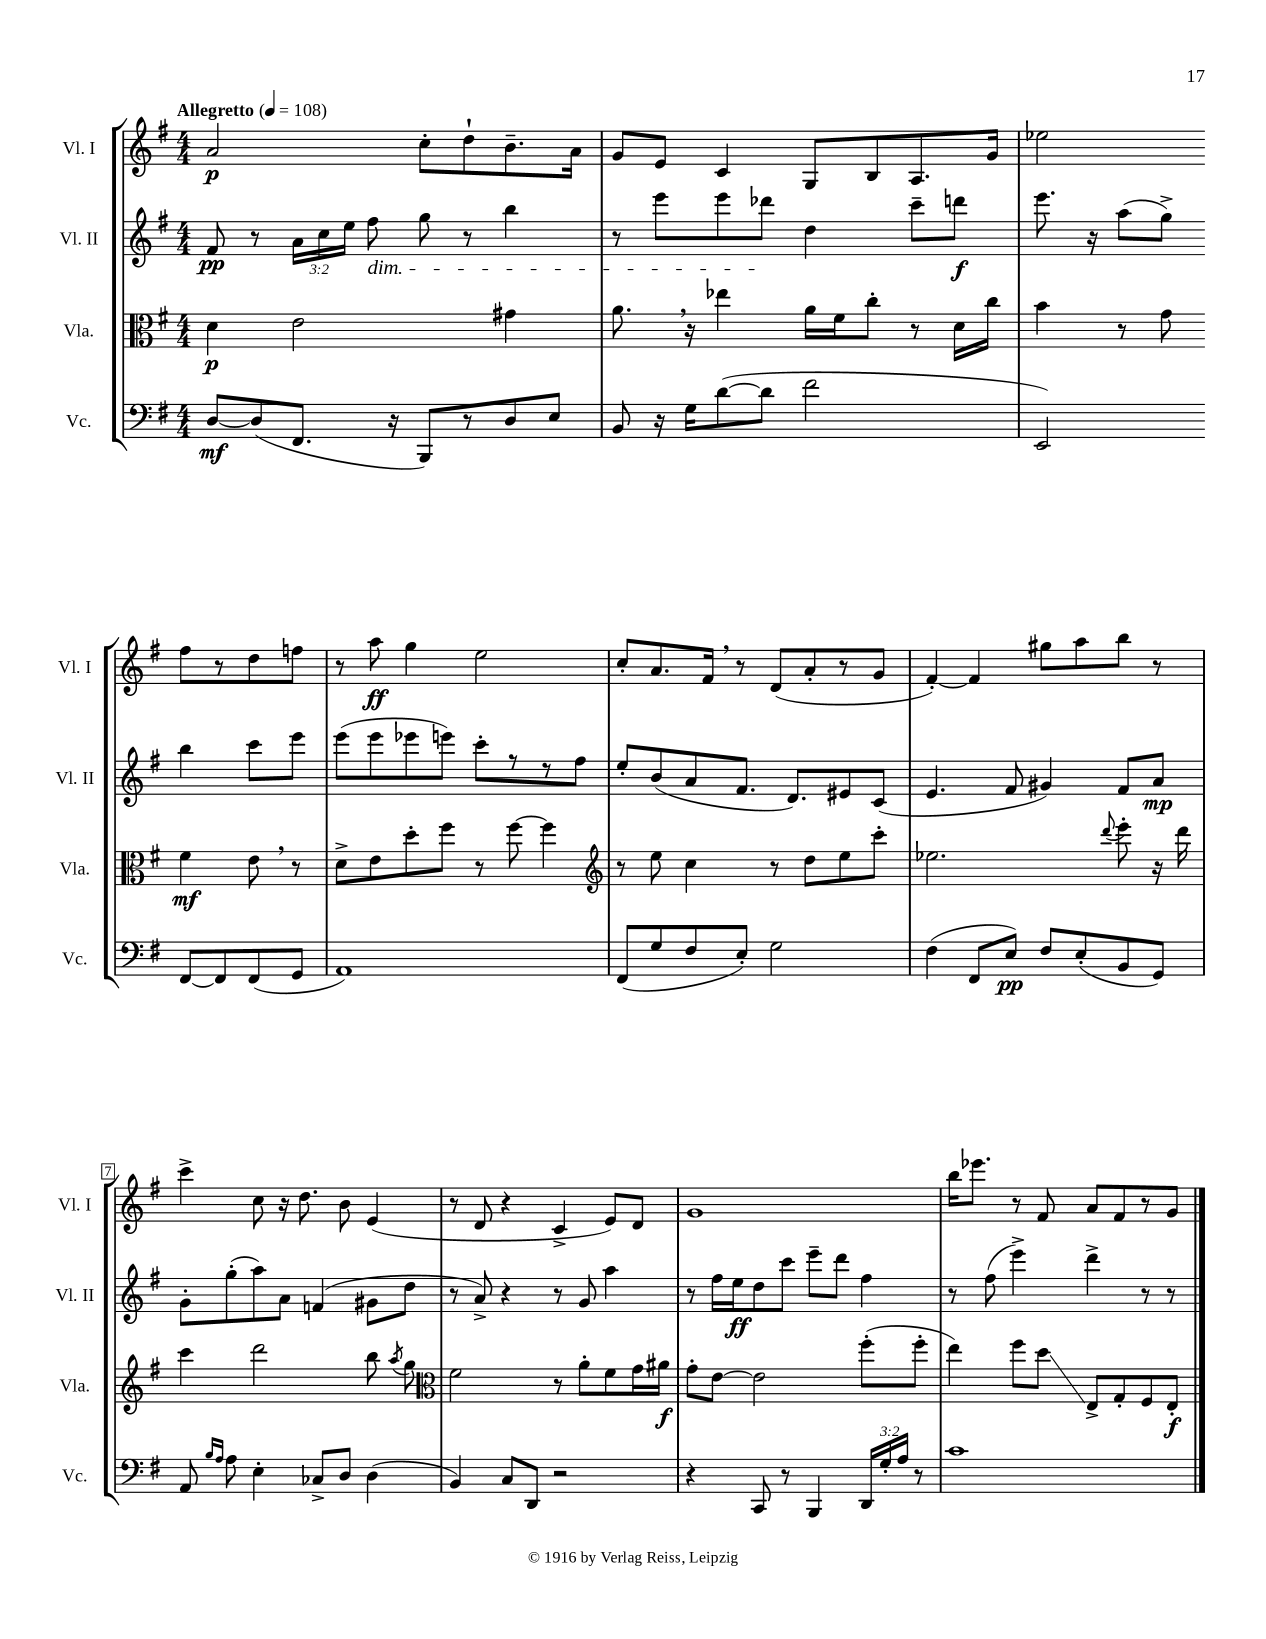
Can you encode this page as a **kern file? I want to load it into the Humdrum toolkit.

**kern	**kern	**kern	**kern
*staff4	*staff3	*staff2	*staff1
*clefF4	*clefC3	*clefG2	*clefG2
*k[f#]	*k[f#]	*k[f#]	*k[f#]
*M4/4	*M4/4	*M4/4	*M4/4
*MM108	*MM108	*MM108	*MM108
[8D/L	4d\	8f#/	2a/
(8D/]	.	8r	.
8.FF#/J	2e\	24a\LL	.
.	.	24cc\	.
.	.	24ee\JJ	.
.	.	8ff#\	.
16r	.	.	.
8BBB/L)	.	8gg\	8cc'\L
8r	.	8r	8dd`\
8D/	4g#\	4bb\	8.b~\
8E/J	.	.	.
.	.	.	16a\Jk
=	=	=	=
8BB/	8.a\	8r	8g/L
16r	.	8eee\L	8e/J
16G\LK	16r	.	.
([8d\	4ee-\	8eee\	4c/
8d\]J	.	8ddd-\J	.
2f#\	16a\LL	4dd\	8G/L
.	16f#\J	.	.
.	8cc'\J	.	8B/
.	8r	8ccc~\L	8.A/
.	16d\LL	8ddd\J	.
.	16cc\JJ	.	16g/Jk
=	=	=	=
2EE/)	4b\	8.eee\	2ee-\
.	.	16r	.
.	8r	(8aa\L	.
.	8g\	8gg^\J)	.
[8FF#/L	4f#\	4bb\	8ff#\L
8FF#/]	.	.	8r
(8FF#/	8e\	8ccc\L	8dd\
8GG/J	8r	8eee\J	8ff\J
=	=	=	=
1AA)	8d^\L	(8eee\L	8r
.	8e\	8eee\	8aa\
.	8dd'\	8eee-\	4gg\
.	8ff#\J	8eee\J)	.
.	8r	8ccc'\L	2ee\
.	[8ff#\	8r	.
.	4ff#\]	8r	.
.	.	8ff#\J	.
=	=	=	=
*	*clefG2	*	*
(8FF#/L	8r	8ee'/L	8cc'/L
8G/	8ee\	(8b/	8.a/
8F#/	4cc\	8a/	.
.	.	.	16f#/Jk
8E'/J)	.	8.f#/J	8r
2G\	8r	.	(8d/L
.	.	8.d/L)	.
.	8dd\L	.	8a'/
.	8ee\	8e#/	8r
.	8ccc'\J	(8c/J	8g/J
=	=	=	=
(4F#\	2.ee-\	4.e/	[4f#'/)
8FF#/L	.	.	4f#/]
8E/J)	.	8f#/	.
8F#/L	.	4g#/)	8gg#\L
(8E'/	.	.	8aa\
.	8qqddd/	.	.
8BB/	8eee'\	8f#/L	8bb\J
8GG/J)	16r	8a/J	8r
.	16ddd\	.	.
=	=	=	=
8AA/	4ccc\	8g'\L	4ccc^\
16qqB/LL	.	.	.
16qqA/JJ	.	.	.
8A\	.	(8gg'\	.
4E'\	2ddd\	8aa\)	8cc\
.	.	8a\J	16r
.	.	.	8.dd\
8C-^/L	.	(4f/	.
8D/J	.	.	8b\
(4D\	8bb\	8g#\L	(4e/
.	8qaa/	.	.
.	8gg\	8dd\J	.
=	=	=	=
*	*clefC3	*	*
4BB/)	2f#\	8r	8r
.	.	8a^/)	8d/
8C/L	.	4r	4r
8DD/J	.	.	.
2r	8r	8r	4c^/
.	8a'\L	8g/	.
.	8f#\	4aa\	8e/L)
.	16g\L	.	8d/J
.	16a#\JJ	.	.
=	=	=	=
4r	8g'\L	8r	1g
.	[8e\J	16ff#\LL	.
.	.	16ee\J	.
8CC/	2e\]	8dd\	.
8r	.	8ccc\J	.
4BBB/	.	8eee~\L	.
.	.	8ddd\J	.
24DD/LL	(8ff#'\L	4ff#\	.
24G'/	.	.	.
24A/JJ	.	.	.
8r	8ff#'\J	.	.
=	=	=	=
1c	4ee\)	8r	16bb\LK
.	.	.	8.eee-\J
.	.	(8ff#\	.
.	8ff#\L	4eee^\)	8r
.	8dd\J	.	8f#/
.	8E^/L	4ddd^\	8a/L
.	8G'/	.	8f#/
.	8F#/	8r	8r
.	8E'/J	8r	8g/J
==	==	==	==
*-	*-	*-	*-
